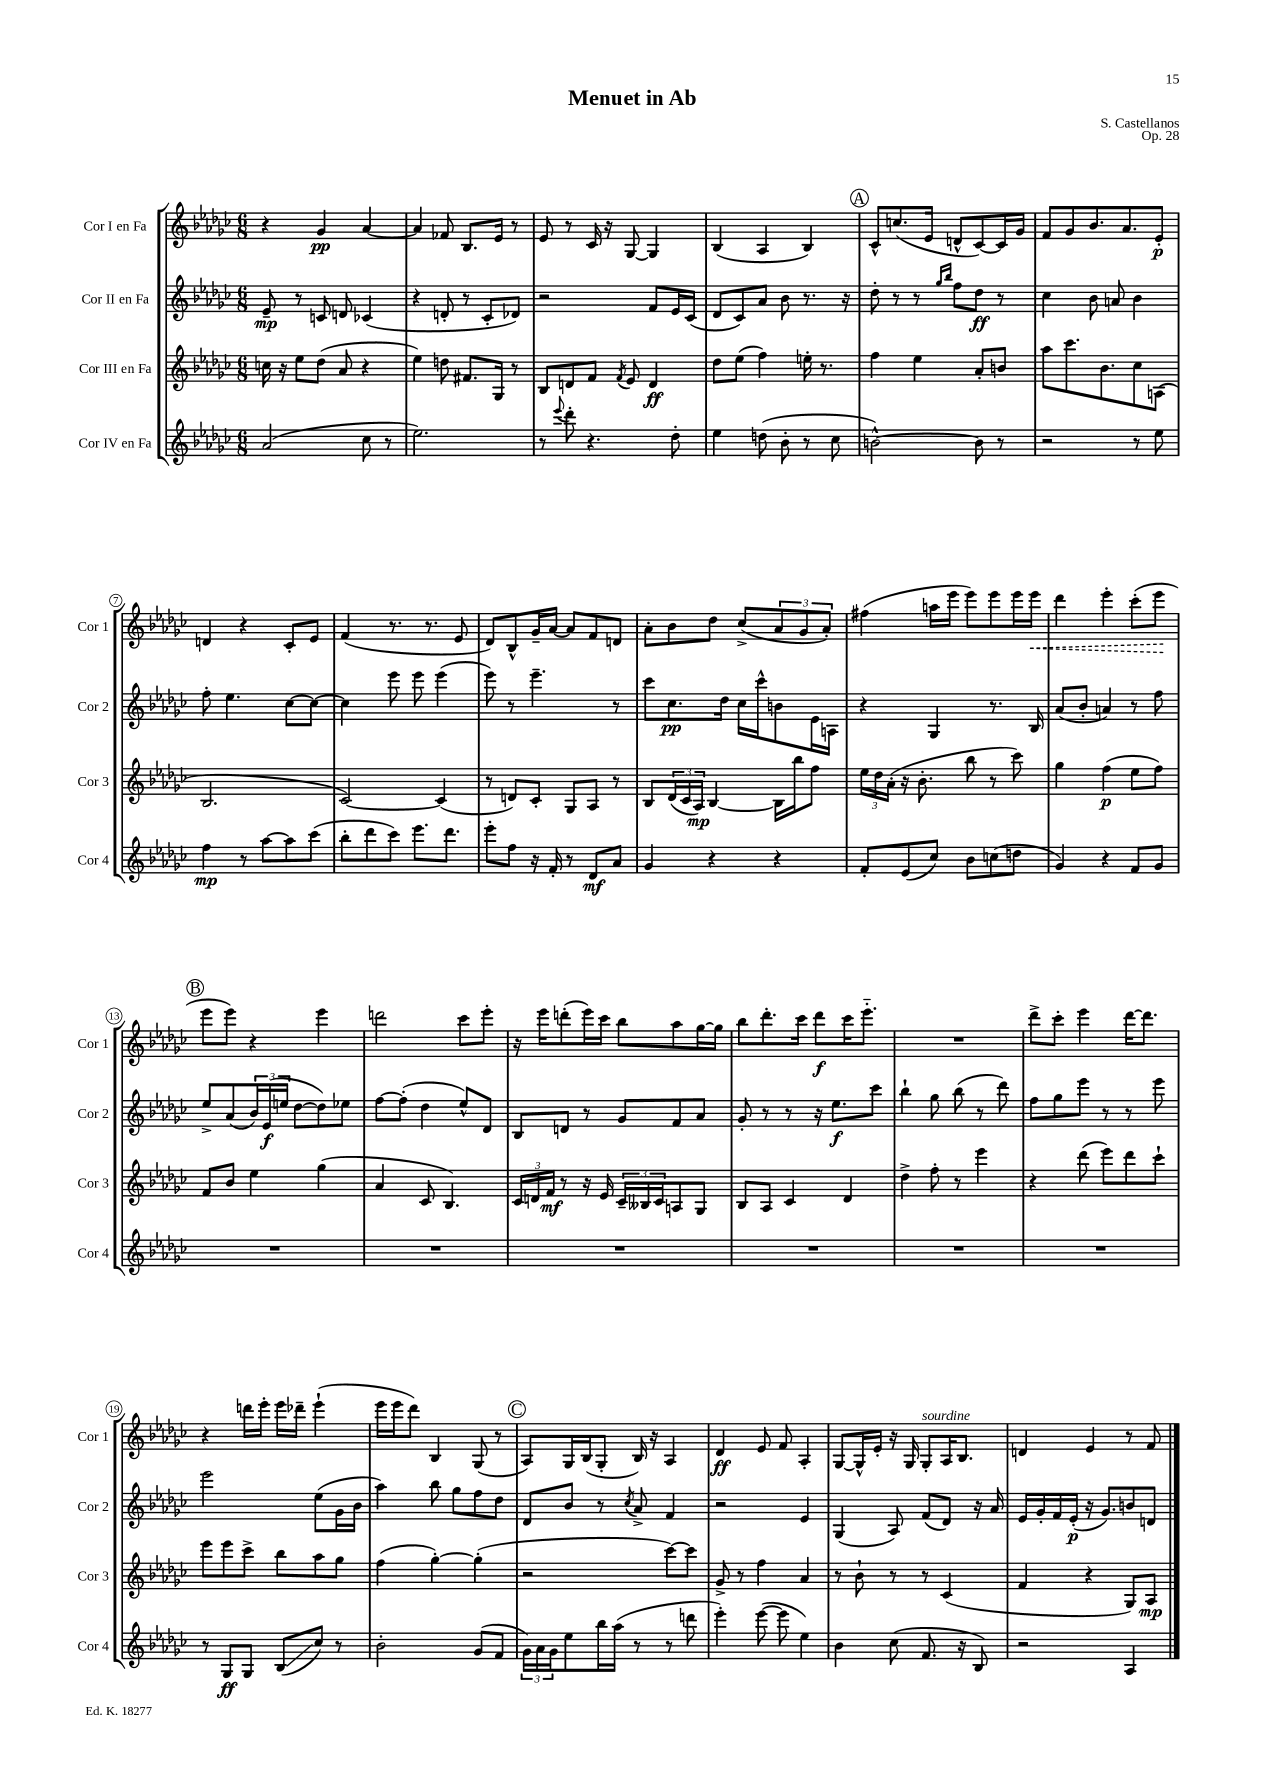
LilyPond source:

\header { title = "Menuet in Ab" composer = "S. Castellanos" opus = "Op. 28" }
<<
\new StaffGroup <<
\new Staff = "s0" \with { instrumentName = "Cor I en Fa" shortInstrumentName = "Cor 1" } {
    \clef treble \key ges \major \numericTimeSignature \time 6/8
    r4 ges'4\pp aes'4~ |
    aes'4 fes'8 bes8. ees'16 r8 |
    ees'8 r8 ces'16 r16 ges8~ ges4 |
    bes4( aes4 bes4) |
    \mark \markup { \circle "A" } ces'8-^ c''8.( ees'16 d'8-^ ces'8~) ces'16 ges'16 |
    f'8 ges'8 bes'8. aes'8. ees'8-.\p |
    d'4 r4 ces'8-. ees'8 |
    f'4( r8. r8. ees'8 |
    des'8) bes8-^ ges'16-- aes'16~ aes'8 f'8 d'8 |
    aes'8-. bes'8 des''8 ces''8->( \tuplet 3/2 { aes'8 ges'8 aes'8-.) } |
    fis''4( a''16 ees'''16 ees'''8) ees'''8 ees'''16 \once \override Hairpin.style = #'dashed-line ees'''16\< |
    des'''4 ees'''4-. ces'''8-.( ees'''8\! |
    \mark \markup { \circle "B" } ees'''8 ees'''8) r4 ees'''4 |
    d'''2 ces'''8 ees'''8-. |
    r16 ees'''16 d'''8-.( ees'''16) ces'''16 bes''8 aes''8 ges''16~ ges''16 |
    bes''8 des'''8.-. ces'''16 des'''8\f ces'''16 ees'''8.-_ |
    R2. |
    des'''8-> ces'''8-. ees'''4 des'''16~ des'''8. |
    r4 d'''16 ees'''16-. ees'''16 des'''16-- ees'''4-!( |
    ees'''16 ees'''16 des'''8) bes4 ges8( r8 |
    \mark \markup { \circle "C" } aes8) ges16 bes16( ges8-. bes16) r16 aes4 |
    des'4\ff ees'8 f'8 aes4-. |
    ges8~ ges16-^ ees'16-. r16 ges16 ges8-.^\markup { \italic "sourdine" } aes16 bes8. |
    d'4 ees'4 r8 f'8 \bar "|." |
}
\new Staff = "s1" \with { instrumentName = "Cor II en Fa" shortInstrumentName = "Cor 2" } {
    \clef treble \key ges \major \numericTimeSignature \time 6/8
    ees'8--\mp r8 c'8 d'8 ces'4( |
    r4 d'8-. r8 ces'8-. des'8) |
    r2 f'8 ees'16 ces'16( |
    des'8 ces'8) aes'8 bes'8 r8. r16 |
    \mark \markup { \circle "A" } des''8-. r8 r8 \grace { ges''16 bes''16 } f''8 des''8\ff r8 |
    ces''4 bes'8 a'8 bes'4 |
    f''8-. ees''4. ces''8~ ces''8~ |
    ces''4 ees'''8 ees'''8 ees'''4( |
    ees'''8) r8 ees'''4.-- r8 |
    ces'''8 ces''8.\pp des''16 ces''16 ces'''16-^ b'8 ees'16 a16 |
    r4 ges4 r8. bes16 |
    aes'8( bes'8-. a'4) r8 f''8 |
    \mark \markup { \circle "B" } ees''8-> aes'8( \tuplet 3/2 { bes'16) ees'16\f( e''16 } des''8~ des''8) ees''8 |
    f''8~ f''8-.( des''4 ees''8-^) des'8 |
    bes8 d'8 r8 ges'8 f'8 aes'8 |
    ges'8-. r8 r8 r16 ees''8.\f ces'''8 |
    bes''4-! ges''8 bes''8( r8 des'''8) |
    f''8 ges''8 ees'''8 r8 r8 ees'''8 |
    ees'''2 ees''8( ges'16 bes'16 |
    aes''4) bes''8 ges''8 f''8 des''8 |
    \mark \markup { \circle "C" } des'8 bes'8 r8 \acciaccatura { ces''8 } aes'8-> f'4 |
    r2 ees'4 |
    ges4( aes8) f'8( des'8) r16 aes'16 |
    ees'16 ges'16-. f'16 ees'16-.\p( r16 ges'8.) b'8 d'8 \bar "|." |
}
\new Staff = "s2" \with { instrumentName = "Cor III en Fa" shortInstrumentName = "Cor 3" } {
    \clef treble \key ges \major \numericTimeSignature \time 6/8
    c''16 r16 ees''8 des''8( aes'8 r4 |
    ees''4) d''8 fis'8. ges16 r8 |
    bes8 d'8 f'8 \acciaccatura { f'8 } ees'8 d'4\ff |
    des''8 ees''8( f''4) e''16-. r8. |
    \mark \markup { \circle "A" } f''4 ees''4 aes'8-. b'8 |
    aes''8 ces'''8. bes'8. ces''8 a8( |
    bes2. |
    ces'2~) ces'4( |
    r8 d'8) ces'8-. ges8 aes8 r8 |
    bes8 \tuplet 3/2 { des'16( ces'16 aes16\mp) } bes4~ bes16 bes''16 f''8 |
    \tuplet 3/2 { ees''16 des''16 aes'16-.( } r16 bes'8.-. bes''8 r8 ces'''8) |
    ges''4 f''4\p( ees''8 f''8) |
    \mark \markup { \circle "B" } f'8 bes'8 ees''4 ges''4( |
    aes'4 ces'8 bes4.) |
    \tuplet 3/2 { ces'16 d'16 f'16\mf } r8 r16 ees'16 \tuplet 3/2 { ces'16-- beses16 ces'16 } a8 ges8 |
    bes8 aes8 ces'4 des'4 |
    des''4-> f''8-. r8 ees'''4 |
    r4 des'''8( ees'''8) des'''8 ces'''8-! |
    ees'''8 ees'''8 ces'''8-> bes''8 aes''8 ges''8 |
    f''4( ges''4~-.) ges''4-.( |
    \mark \markup { \circle "C" } r2 ces'''8~) ces'''8 |
    ges'8-> r8 f''4 aes'4 |
    r8 bes'8-! r8 r8 ces'4( |
    f'4 r4 ges8) aes8\mp \bar "|." |
}
\new Staff = "s3" \with { instrumentName = "Cor IV en Fa" shortInstrumentName = "Cor 4" } {
    \clef treble \key ges \major \numericTimeSignature \time 6/8
    aes'2( ces''8 r8 |
    ees''2.) |
    r8 \appoggiatura { ees'''8 } des'''8-. r4. des''8-. |
    ees''4 d''8( bes'8-. r8 ces''8 |
    \mark \markup { \circle "A" } b'2~-^) b'8 r8 |
    r2 r8 ees''8 |
    f''4\mp r8 aes''8~ aes''8 ces'''8( |
    bes''8-. des'''8 ces'''8) ees'''8. des'''8. |
    ees'''8-. f''8 r16 f'16-. r8 des'8\mf aes'8 |
    ges'4 r4 r4 |
    f'8-. ees'8( ces''8) bes'8 c''8( d''8 |
    ges'4) r4 f'8 ges'8 |
    \mark \markup { \circle "B" } R2. |
    R2. |
    R2. |
    R2. |
    R2. |
    R2. |
    r8 ges8\ff ges8 bes8\glissando( ces''8) r8 |
    bes'2-. ges'8( f'8 |
    \mark \markup { \circle "C" } \tuplet 3/2 { ges'16) aes'16 ges'16 } ees''8 bes''16 aes''16( r8 r8 d'''8 |
    ees'''4-.) ees'''8~( ees'''8 ees''4) |
    bes'4 ces''8( f'8. r16 bes8) |
    r2 aes4 \bar "|." |
}
>>
>>
\layout { \context { \Score \override BarNumber.stencil = #(make-stencil-circler 0.1 0.3 ly:text-interface::print) } }
